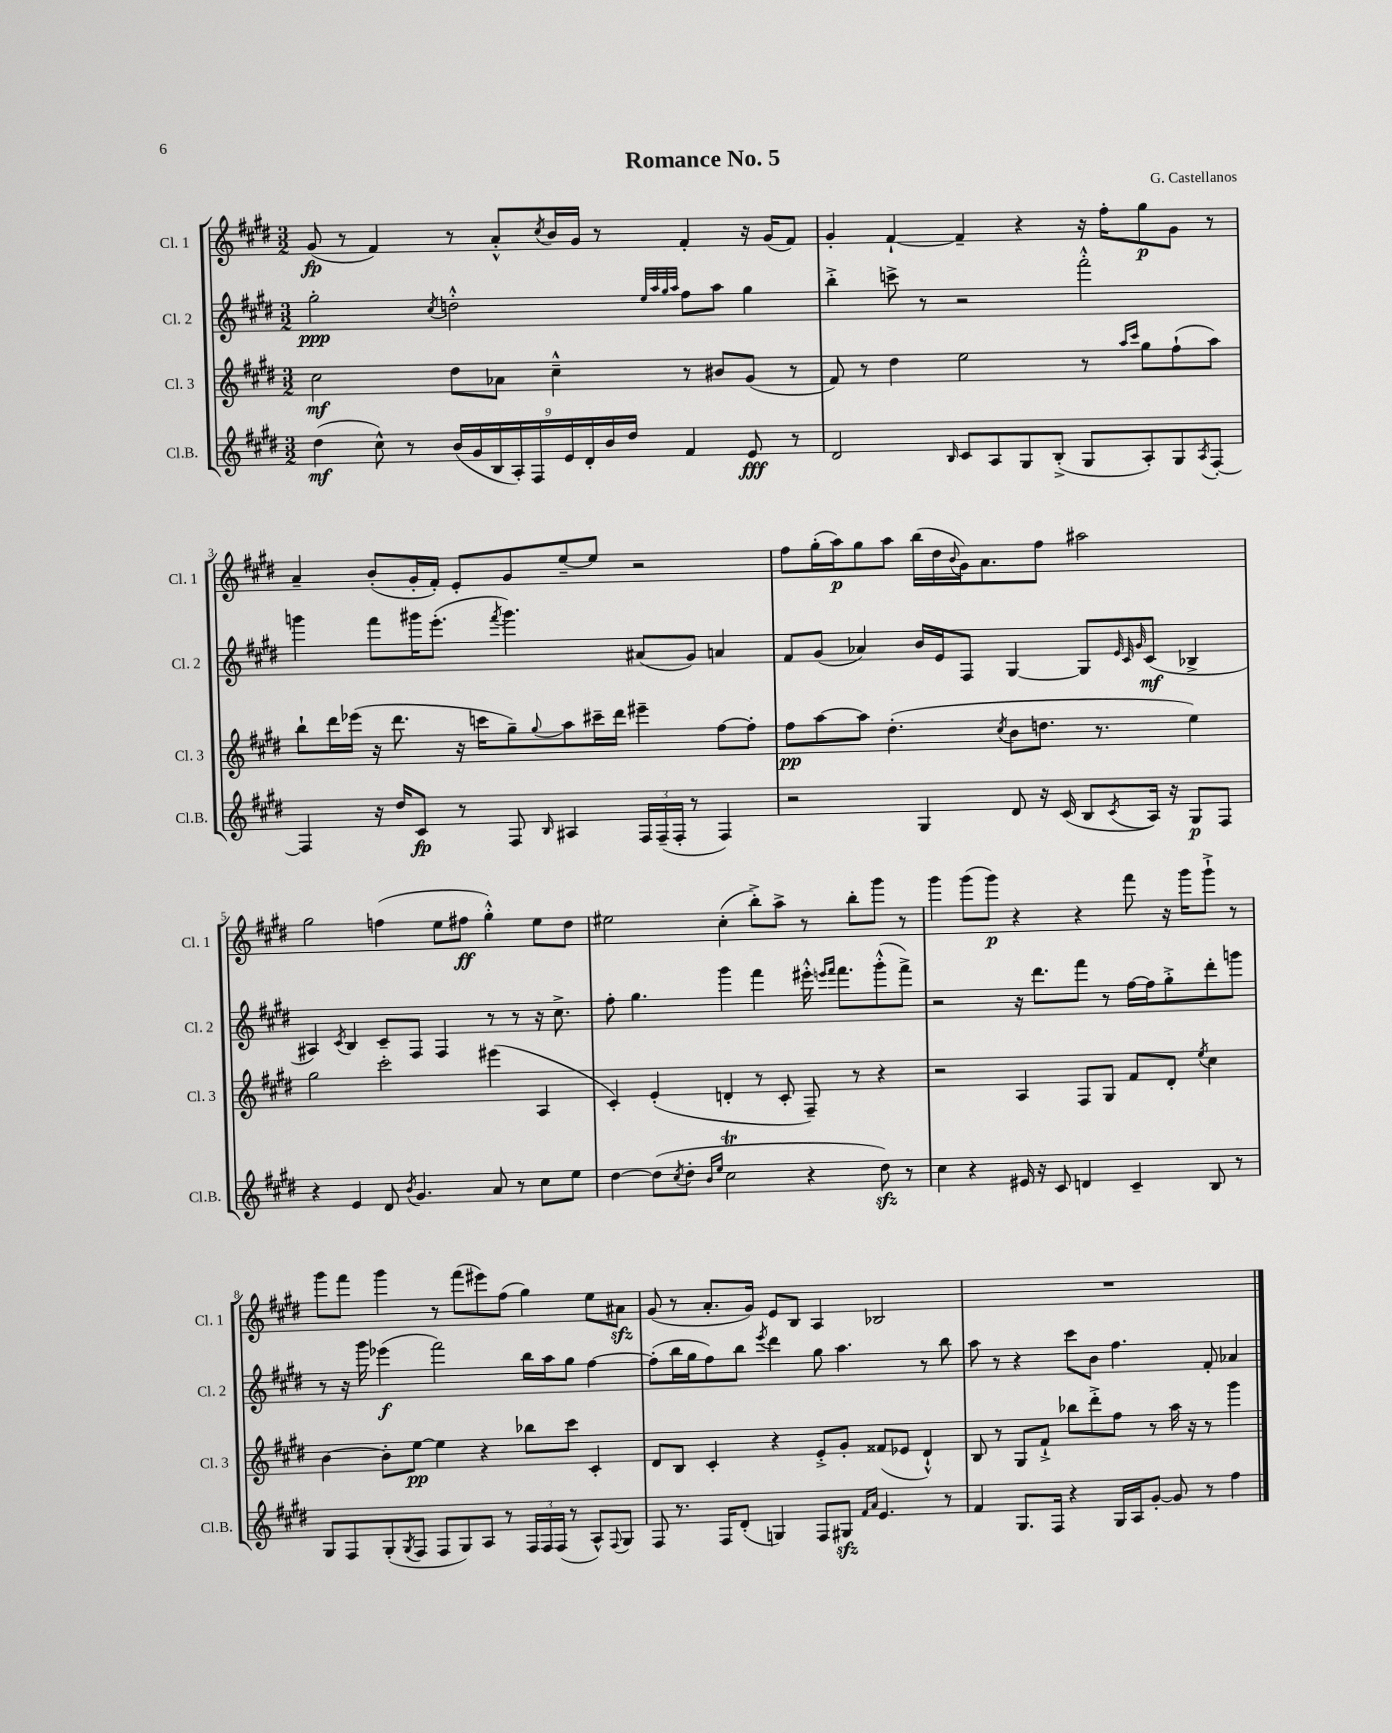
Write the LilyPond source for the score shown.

\header { title = "Romance No. 5" composer = "G. Castellanos" }
<<
\new StaffGroup <<
\new Staff = "s0" \with { instrumentName = "Cl. 1" shortInstrumentName = "Cl. 1" } {
    \clef treble \key e \major \numericTimeSignature \time 3/2
    gis'8\fp( r8 fis'4) r8 a'8-.-^ \acciaccatura { cis''8 } b'16 gis'16 r8 fis'4-. r16 gis'16( fis'8) |
    gis'4-. fis'4~-! fis'4-- r4 r16 fis''16-. gis''8\p gis'8 r8 |
    a'4-- b'8-.( gis'16-. fis'16-.) e'8-. gis'8 e''8~-- e''8 r2 |
    fis''8 gis''16-.( a''16\p) gis''8 a''8 b''16( dis''16 \appoggiatura { b'8 } gis'16) a'8. fis''8 ais''2 |
    gis''2 f''4( e''8 fis''8\ff gis''4-.-^) e''8 dis''8 |
    eis''2 cis''4-.( b''8-.->) a''8-> r8 b''8-. gis'''8 r8 |
    gis'''4 gis'''8( gis'''8\p) r4 r4 fis'''8 r16 gis'''16 gis'''8-!-> r8 |
    gis'''8 fis'''8 gis'''4 r8 fis'''8( eis'''8) fis''8( gis''4) e''8 ais'8\sfz |
    gis'8( r8 a'8.-. gis'16) e'8 b8 a4 bes2 |
    R1. \bar "|." |
}
\new Staff = "s1" \with { instrumentName = "Cl. 2" shortInstrumentName = "Cl. 2" } {
    \clef treble \key e \major \numericTimeSignature \time 3/2
    gis''2-.\ppp \acciaccatura { cis''8 } d''2-.-^ \grace { e''32 a''32 gis''32 a''32 } fis''8 a''8 gis''4 |
    b''4-.-> c'''8-> r8 r2 fis'''2-.-^ |
    g'''4 fis'''8 gis'''16 e'''8.-.( \acciaccatura { fis'''8 } gis'''4.) ais'8( gis'8) a'4 |
    fis'8 gis'8( aes'4) b'16 e'16 fis8 gis4~ gis8 \grace { e'32 cis'32 gis'32 } cis'8\mf( bes4-> |
    ais4) \acciaccatura { cis'8 } b4 cis'8-- fis8 fis4 r8 r8 r16 cis''8.-> |
    fis''8-. gis''4. gis'''4 fis'''4 eis'''16-.-^ \grace { e'''16 fis'''16 } fis'''8. gis'''8-.-^( fis'''8->) |
    r2 r16 dis'''8. fis'''8 r8 fis''16~ fis''16 gis''8-.-> dis'''8-. g'''8 |
    r8 r16 gis'''16 ees'''4\f( fis'''2) b''16 a''16 gis''8 fis''4~ |
    fis''8-.( b''16 gis''16 fis''8) b''8 \acciaccatura { e'''8 } dis'''4 gis''8 a''4. r8 b''8 |
    a''8 r8 r4 cis'''8 b'8 fis''4. fis'8-. aes'4 \bar "|." |
}
\new Staff = "s2" \with { instrumentName = "Cl. 3" shortInstrumentName = "Cl. 3" } {
    \clef treble \key e \major \numericTimeSignature \time 3/2
    cis''2\mf dis''8 aes'8 cis''4---^ r8 bis'8 gis'8( r8 |
    fis'8) r8 dis''4 e''2 r8 \grace { a''16 cis'''16 } gis''8 fis''8-!( a''8) |
    b''8-! dis'''16 ees'''16( r16 dis'''8. r16 c'''16 gis''8--) \appoggiatura { gis''8 } a''8 cis'''16-- dis'''16 eis'''4-- fis''8~ fis''8-. |
    fis''8\pp a''8~ a''8 dis''4.-.( \acciaccatura { cis''8 } b'8 d''8. r8. e''4) |
    gis''2 cis'''2-. eis'''4( a4 |
    cis'4-.) e'4-.( d'4-. r8 cis'8-. fis8--) r8 r4 |
    r2 a4 fis8 gis8 fis'8 dis'8-. \acciaccatura { e''8 } cis''4 |
    b'4~ b'8-. e''8~\pp e''4 r4 bes''8 cis'''8 cis'4-. |
    dis'8 b8 cis'4-. r4 e'8-.-> gis'8-. fisis'8( ees'8 dis'4-!-^) |
    b8 r8 gis8 fis'8-!-> bes''8 dis'''8-.-> fis''8 r8 a''16 r16 r8 gis'''4 \bar "|." |
}
\new Staff = "s3" \with { instrumentName = "Cl.B." shortInstrumentName = "Cl.B." } {
    \clef treble \key e \major \numericTimeSignature \time 3/2
    dis''4\mf( cis''8-^) r8 \tuplet 9/8 { b'16( gis'16 b16 a16-.) fis16 e'16 dis'16-. b'16 dis''16 } fis'4 e'8\fff r8 |
    dis'2 \grace { b16 } cis'8 a8 gis8 b8-.->( gis8 a8-.) gis8 \acciaccatura { a8 } fis8~-. |
    fis4 r16 dis''16 cis'8\fp r8 fis8 \grace { b16 } ais4 \tuplet 3/2 { fis16 fis16--( fis16-. } r8 fis4) |
    r2 gis4 dis'8 r16 cis'16( b8 \acciaccatura { cis'8 } a16) r16 gis8\p fis8 |
    r4 e'4 dis'8 \acciaccatura { b'8 } gis'4. a'8 r8 cis''8 e''8 |
    dis''4~ dis''8( \acciaccatura { cis''8 } dis''8-. \grace { b'16 e''16 } cis''2\trill r4 dis''8\sfz) r8 |
    cis''4 r4 eis'16 r16 cis'8 d'4 cis'4-- b8 r8 |
    gis8 fis8 gis8-.( \acciaccatura { gis8 } fis8 fis8 gis8) a8 r8 \tuplet 3/2 { fis16 fis16 fis16( } r8 a8-^) \appoggiatura { fis8 } gis8 |
    fis8 r8. fis16 dis'8-.( g4) fis8 gis8\sfz \grace { fis'16 a'16 } e'4. r8 |
    fis'4 gis8. fis16 r4 gis16 a16 gis'8~-. gis'8 r8 fis''4 \bar "|." |
}
>>
>>
